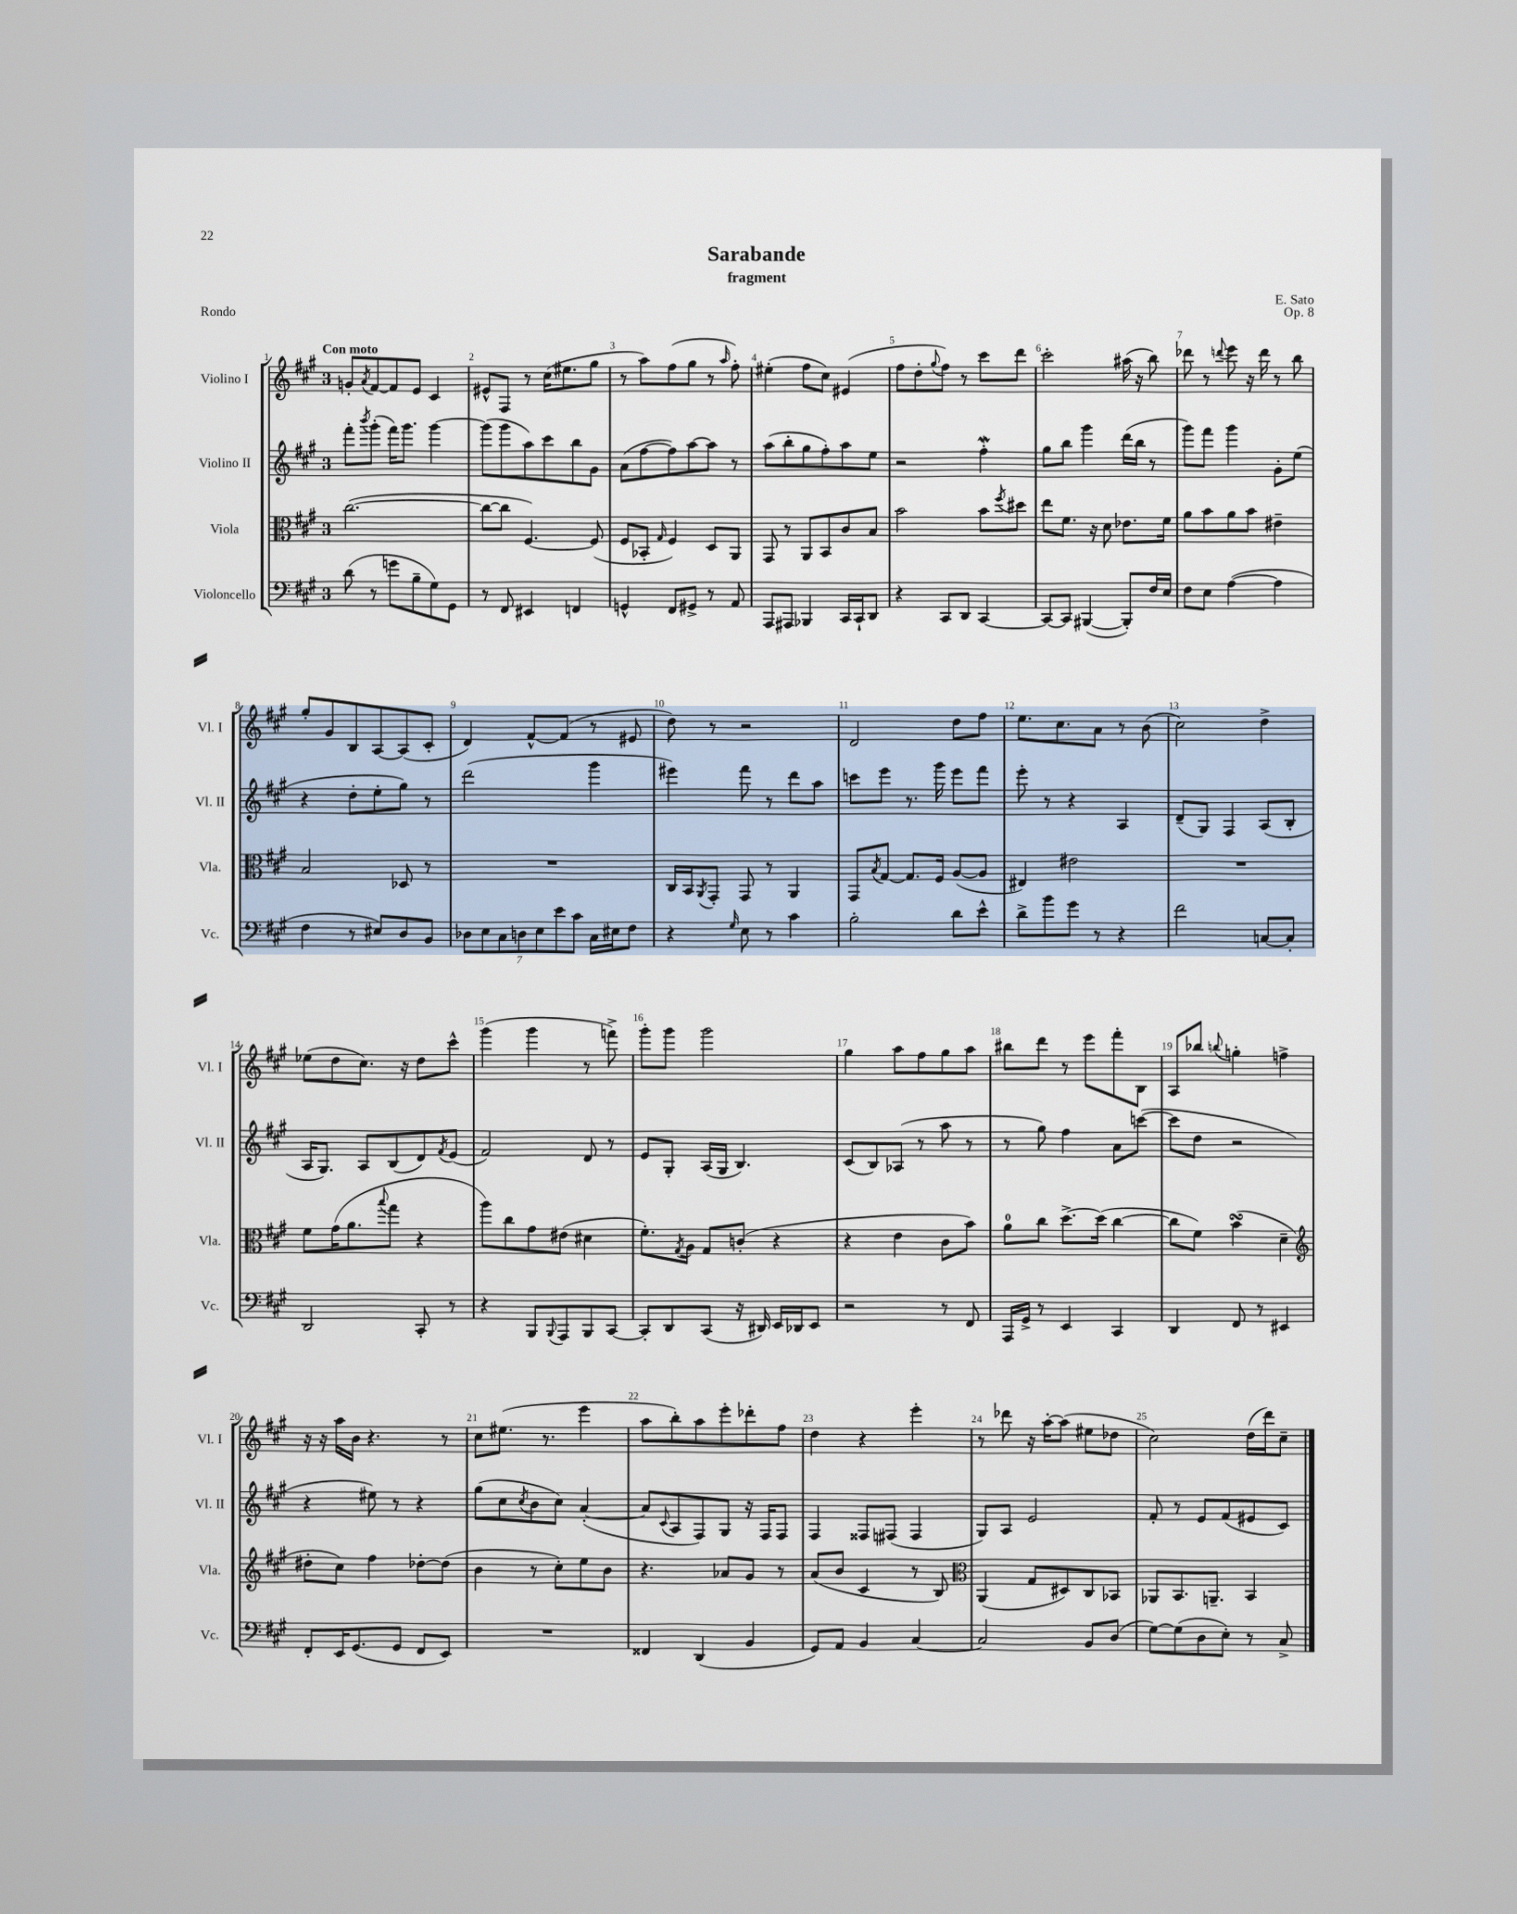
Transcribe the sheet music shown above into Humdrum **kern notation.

**kern	**kern	**kern	**kern
*staff4	*staff3	*staff2	*staff1
*clefF4	*clefC3	*clefG2	*clefG2
*k[f#c#g#]	*k[f#c#g#]	*k[f#c#g#]	*k[f#c#g#]
*M3/4	*M3/4	*M3/4	*M3/4
(8d\	([2.cc#\	8fff#'\L	8g'/L
.	.	8qbbb/	8qa/
8r	.	(8ggg#'\J	[8f#/
8g\L	.	16fff#\LK)	8f#/]
.	.	8.ggg#\J	.
8B~\	.	.	8e/J
8G#\)	.	[4ggg#\	4c#/
8GG#\J	.	.	.
=	=	=	=
8r	8cc#\_L	(8ggg#\]L	8e#^^/L
8FF#/	8cc#\]J	8ggg#\	8F#/J
4EE#/	[4.F#/)	8aa\)	8r
.	.	8ccc#\	(16cc#\LK
.	.	.	8.ee#\
4FF/	.	8bb\	.
.	(8F#/]	8g#\J	8gg#\J
=	=	=	=
4GG^^/	8F#/L	(8a\L	8r
.	8BB-'/J	[8ff#\	8aa\L)
.	16qqG#/	.	.
8FF#/L	4F#/)	8ff#\])	(8ff#\
8GG#^/J	.	[8aa\	8gg#\J
8r	8D/L	8aa\]J	8r
.	.	.	16qqaa/
8AA/	8AA/J	8r	8ff#'\)
=	=	=	=
8AAA/L	8GG#/	(8aa\L	(4ee#'\
8AAA#/J	8r	8bb'\	.
4BBB-/	8AA/L	8gg#\	8ff#\L
.	8BB/	8ff#'\)	8cc#\J)
16CC#/LL	8c#/	8aa\	(4e#/
16CC#`/J	.	.	.
8DD/J	8B/J	8ee\J	.
=	=	=	=
4r	2b\	2r	8ff#\L
.	.	.	8dd'\
.	.	.	8qqgg#/
8CC#/L	.	.	8ff#\J)
8DD/J	.	.	8r
[4CC#/	8b\L	4ff#'\	8ccc#\L
.	8qff#/	.	.
.	8dd#\J	.	8ddd\J
=	=	=	=
8CC#/_L	8ee\L	8gg#\L	2ccc#'\
8CC#/]J	8.f#\J	8bb\J	.
([4BBB#/	.	4ggg#\	.
.	16r	.	.
.	8d\	.	.
8BBB#'/]L)	8.e-\L	(16ddd\LL	(16aa#\
.	.	16bb\JJ	16r
16F#/L	.	8r	8bb\)
16E/JJ	16f#\Jk	.	.
=	=	=	=
8F#\L	8a\L	8ggg#\L)	8ddd-\
8E\J	8b\	8fff#\J	8r
.	.	.	8qqddd/
([4A\	8a\	4ggg#\	8eee\
.	8b\J	.	16r
.	.	.	16ddd\
4A\]	4e#~\	8g#'\L	8r
.	.	(8ee\J	8bb\
=	=	=	=
4F#\	2B/	4r	8gg#'/L
.	.	.	8g#/
8r	.	8dd'\L	8B/
8E#/L)	.	8ee'\	[8A/
8D/	8D-/	8gg#\J)	(8A/]
8BB/J	8r	8r	8c#'/J
=	=	=	=
14D-\L	2.r	(2ddd\	4d/)
14E\	.	.	.
14C#\	.	.	.
14D\	.	.	.
.	.	.	[8f#^^/L
14E\	.	.	.
14e\	.	.	.
.	.	.	(8f#/]J
14c#\J	.	.	.
16C#\LL	.	4ggg#\	8r
16E#\J	.	.	.
8F#\J	.	.	8e#/
=	=	=	=
4r	16C#/LL	4eee#\)	8dd\)
.	16BB/J	.	.
.	8qAA/	.	.
.	8GG#'/J	.	8r
16qqG#/	.	.	.
8E\	8GG#/	8fff#\	2r
8r	8r	8r	.
4c#\	4AA/	8ddd\L	.
.	.	8aa\J	.
=	=	=	=
2B'\	8GG#/L	8ccc\L	2d/
.	8qB/	.	.
.	[8G#/J	8eee\J	.
.	8.G#/]L	8.r	.
.	16F#/Jk	16ggg#\	.
8d\L	([8A/L	8eee\L	8dd\L
8e^^\J	8A/]J	8fff#\J	8ff#\J
=	=	=	=
8d^\L	4E#/)	8eee'\	8.ee\L
8b\	.	8r	.
.	.	.	8.cc#\
8g#\J	2e#\	4r	.
8r	.	.	8a\J
4r	.	4A/	8r
.	.	.	(8b\
=	=	=	=
2f#\	2.r	(8d~/L	2cc#\)
.	.	8G#/J)	.
.	.	4F#/	.
[8C/L	.	(8A/L	4dd^\
8C'/]J	.	8B'/J	.
=	=	=	=
2DD/	8f#\L	16A/LK	(8ee-\L
.	.	8.G#/J)	.
.	(16g#\K	.	8dd\
.	8.a\	.	.
.	.	8A/L	8.cc#\J)
.	8qqbb/	.	.
.	8gg#\J	(8B/	.
.	.	.	16r
8CC#'/	4r	8d/)	8dd\L
.	.	8qf#/	.
8r	.	(8e/J	8ccc#^^\J
=	=	=	=
4r	8aa\L)	2f#/)	(4ggg#\
.	8cc#\	.	.
8BBB/L	8g#\	.	4ggg#\
8qqBBB/	.	.	.
8AAA/	(8e#\J	.	.
8BBB/	4d#\	8d/	8r
[8CC#/J	.	8r	8fff^\)
=	=	=	=
8CC#'/]L	8.f#'\L)	8e/L	8ggg#'\L
8DD/	.	8G#'/J	8ggg#\J
.	8qG#/	.	.
.	16A\Jk	.	.
(8CC#/J	8G#/L	(16A/LL	2ggg#\
.	.	16G#/JJ	.
16r	(8c'/J	4.B/)	.
16DD#/)	.	.	.
16EE/LL	4r	.	.
16DD-/J	.	.	.
8EE/J	.	.	.
=	=	=	=
2r	4r	(8c#/L	4gg#\
.	.	8B/)	.
.	4e\	(8A-/J	8aa\L
.	.	8r	8ff#\
8r	8c#\L	8aa\	8gg#\
8FF#/	8b\J)	8r	8aa\J
=	=	=	=
16AAA/LL	8a\L	8r	8bb#\L
16GG#^/JJ	.	.	.
8r	8cc#\J	8gg#\)	8ddd\J
4EE/	[8.dd^\L	4ff#\	8r
.	.	.	8eee\L
.	(16dd\]Jk	.	.
4CC#/	[4cc#\	8a\L	8fff#'\
.	.	([8ccc\J	8B\J
=	=	=	=
4DD/	8cc#\]L	8ccc\]L	8A/L
.	8f#\J)	8dd\J	8bb-/J
.	.	.	8qqbb/
8FF#/	(4b\	2r	4gg'\
8r	.	.	.
4EE#/	4d~\	.	4ff^\
=	=	=	=
*	*clefG2	*	*
8FF#'/L	8dd#'\L	4r	16r
.	.	.	16r
16EE/K	8cc#\J)	.	16aa\LL
(8.GG#/	.	.	16b\JJ
.	4ff#\	8ee#\)	4.r
8GG#/J	.	8r	.
8FF#/L	[8dd-'\L	4r	.
8EE/J)	(8dd-\]J	.	8r
=	=	=	=
2.r	4b\	(8gg#\L	8cc#\L
.	.	8cc#\	(8.ee#\J
.	.	8qcc#/	.
.	8r	8b\	.
.	.	.	8.r
.	8cc#'\L)	8cc#\J)	.
.	8ee\	([4a'/	4eee\
.	8b\J	.	.
=	=	=	=
4FF##/	4.r	8a/]L	8aa\L
.	.	8qqc#/	.
.	.	8A/	8bb'\)
(4DD/	.	8F#/)	8aa\
.	8a-/L	8G#/J	8eee'\
4BB/	8g#/J	16r	8ddd-'\
.	.	16F#/LK	.
.	8r	8F#/J	8ff#\J
=	=	=	=
8GG#/L)	(8a/L	4F#/	4dd\
8AA/J	8b/J	.	.
4BB/	4c#/	8F##/L	4r
.	.	(8F#/J	.
[4C#/	8r	4F#/	4eee'\
.	8B/)	.	.
=	=	=	=
*	*clefC3	*	*
2C#/]	(4AA/	8G#/L)	8r
.	.	8A/J	8ddd-\
.	8G#/L	2e/	16r
.	.	.	[16aa'\LK
.	8D#/)	.	(8aa\]J
8BB/L	8C#/	.	8ee#\L
(8D/J	8BB-/J	.	8dd-\J
=	=	=	=
[8G#\L)	8AA-/L	8f#'/	2cc#\)
(8G#\]	8.BB/	8r	.
8D\	.	8e/L	.
.	8.AA~/J	.	.
8E'\J)	.	(8f#/	.
8r	4BB/	8e#/	(16dd\LL
.	.	.	16ddd\J)
8C#^/	.	8c#/J)	8cc#~\J
==	==	==	==
*-	*-	*-	*-
